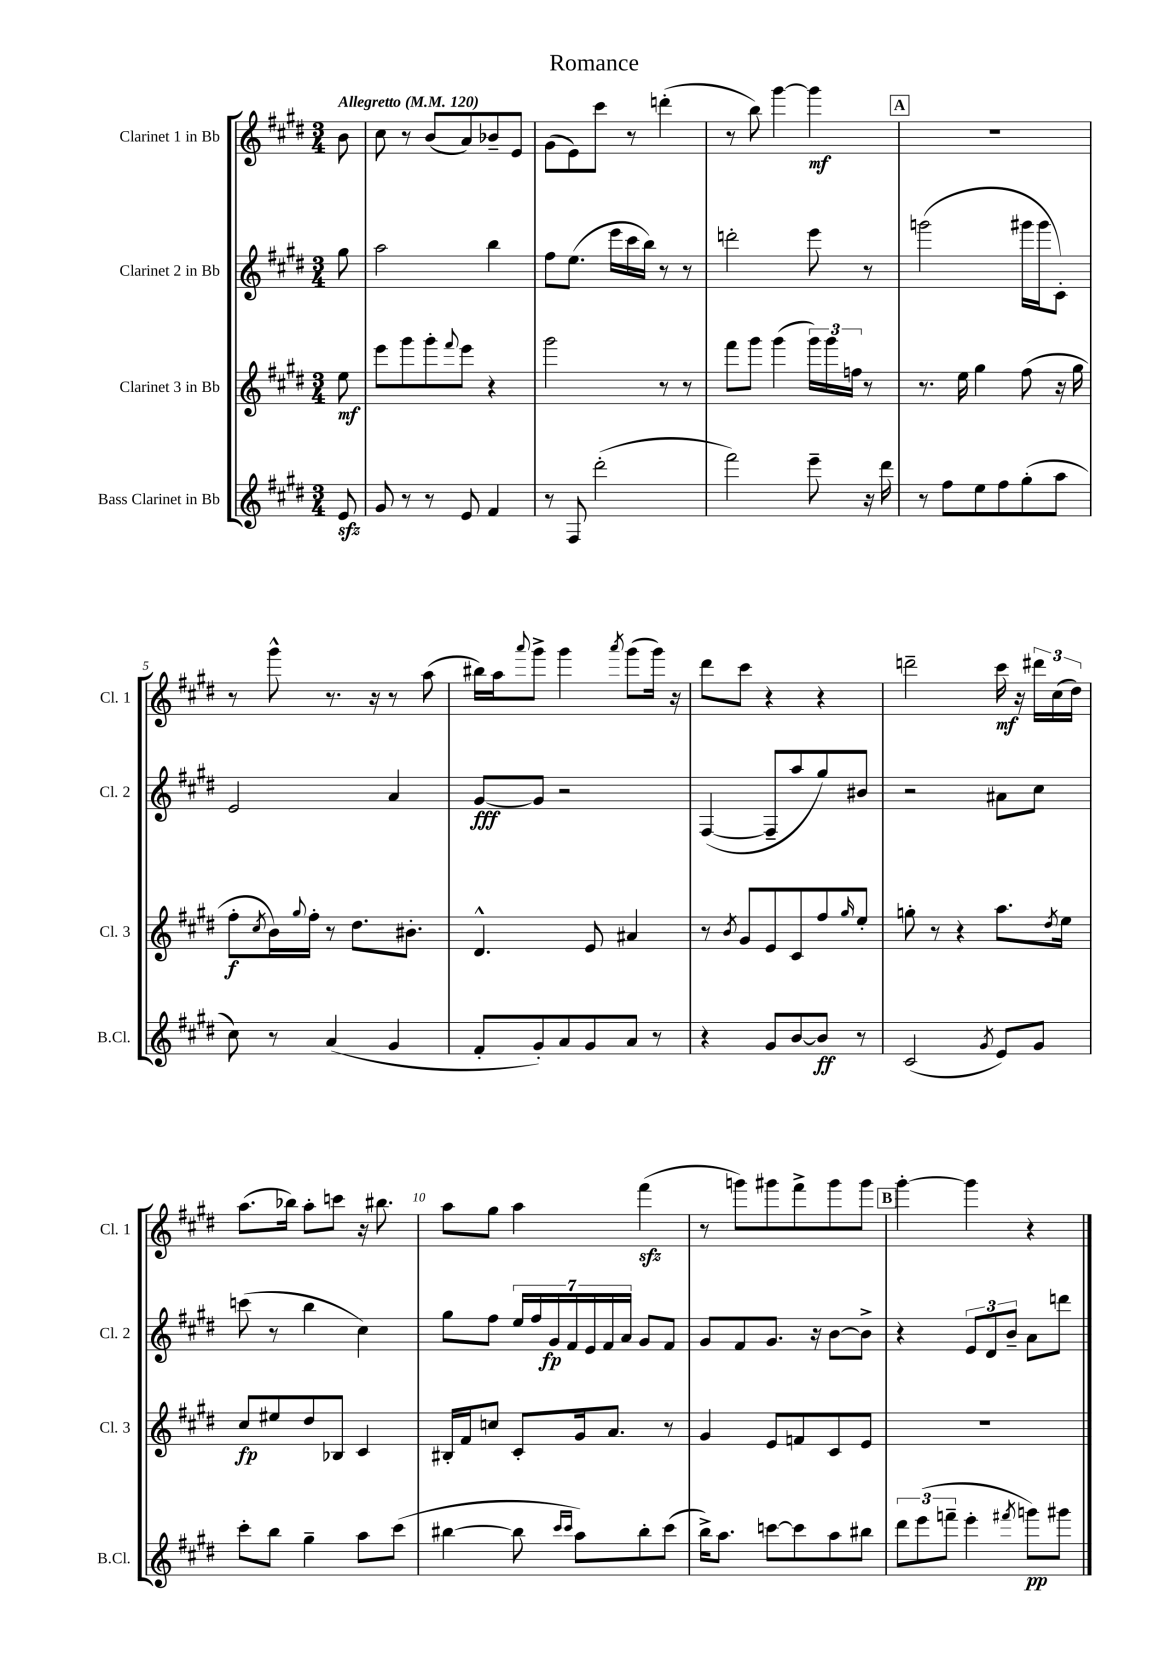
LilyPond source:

\header { title = "Romance" }
<<
\new StaffGroup <<
\new Staff = "s0" \with { instrumentName = "Clarinet 1 in Bb" shortInstrumentName = "Cl. 1" } {
    \clef treble \key e \major \numericTimeSignature \time 3/4 \partial 8 \tempo "Allegretto" 4 = 120
    b'8 |
    cis''8 r8 b'8( a'8) bes'8-- e'8 |
    gis'8( e'8) cis'''8 r8 d'''4-.( |
    r8 b''8) gis'''4~ gis'''4\mf |
    \mark \markup { \box "A" } R2. |
    r8 gis'''8-^ r8. r16 r8 a''8( |
    bis''16) a''16 \appoggiatura { a'''8 } gis'''8-> gis'''4 \acciaccatura { a'''8 } gis'''8( gis'''16) r16 |
    dis'''8 cis'''8 r4 r4 |
    d'''2-- cis'''16\mf r16 \tuplet 3/2 { dis'''16 cis''16( dis''16) } |
    a''8.( bes''16) a''8-. c'''8 r16 bis''8. |
    a''8 gis''8 a''4 fis'''4\sfz( |
    r8 g'''8) gis'''8 fis'''8-> gis'''8 gis'''8 |
    \mark \markup { \box "B" } gis'''4~-. gis'''4 r4 \bar "|." |
}
\new Staff = "s1" \with { instrumentName = "Clarinet 2 in Bb" shortInstrumentName = "Cl. 2" } {
    \clef treble \key e \major \numericTimeSignature \time 3/4 \partial 8
    gis''8 |
    a''2 b''4 |
    fis''8 e''8.( e'''16 cis'''16 b''16) r8 r8 |
    d'''2-. e'''8 r8 |
    \mark \markup { \box "A" } g'''2( gis'''16 gis'''16 cis'8-.) |
    e'2 a'4 |
    gis'8~\fff gis'8 r2 |
    fis4~( fis8-- a''8 gis''8) bis'8 |
    r2 ais'8 cis''8 |
    c'''8( r8 b''4 cis''4) |
    gis''8 fis''8 \tuplet 7/4 { e''16 fis''16 gis'16\fp fis'16 e'16 fis'16 a'16 } gis'8 fis'8 |
    gis'8 fis'8 gis'8. r16 b'8~ b'8-> |
    \mark \markup { \box "B" } r4 \tuplet 3/2 { e'8 dis'8 b'8-- } a'8 d'''8 \bar "|." |
}
\new Staff = "s2" \with { instrumentName = "Clarinet 3 in Bb" shortInstrumentName = "Cl. 3" } {
    \clef treble \key e \major \numericTimeSignature \time 3/4 \partial 8
    e''8\mf |
    e'''8 gis'''8 gis'''8-. \appoggiatura { fis'''8 } e'''8 r4 |
    gis'''2 r8 r8 |
    fis'''8 gis'''8 gis'''4( \tuplet 3/2 { gis'''16) gis'''16 f''16 } r8 |
    \mark \markup { \box "A" } r8. e''16 gis''4 fis''8( r16 gis''16 |
    fis''8-.\f \acciaccatura { cis''8 } b'16) \appoggiatura { gis''8 } fis''16-. r8 dis''8. bis'8.-. |
    dis'4.-^ e'8 ais'4 |
    r8 \acciaccatura { b'8 } gis'8 e'8 cis'8 fis''8 \grace { gis''16 } e''8-. |
    g''8-. r8 r4 a''8. \acciaccatura { dis''8 } e''16 |
    cis''8\fp eis''8 dis''8 bes8 cis'4 |
    bis16-. fis'16 c''8 cis'8-. gis'16 a'8. r8 |
    gis'4 e'8 f'8 cis'8 e'8 |
    \mark \markup { \box "B" } R2. \bar "|." |
}
\new Staff = "s3" \with { instrumentName = "Bass Clarinet in Bb" shortInstrumentName = "B.Cl." } {
    \clef treble \key e \major \numericTimeSignature \time 3/4 \partial 8
    e'8\sfz |
    gis'8 r8 r8 e'8 fis'4 |
    r8 fis8 dis'''2-.( |
    fis'''2) e'''8-- r16 dis'''16 |
    \mark \markup { \box "A" } r8 fis''8 e''8 fis''8 gis''8-.( a''8 |
    cis''8) r8 a'4( gis'4 |
    fis'8-. gis'8-.) a'8 gis'8 a'8 r8 |
    r4 gis'8 b'8~ b'8\ff r8 |
    cis'2( \acciaccatura { gis'8 } e'8) gis'8 |
    cis'''8-. b''8 gis''4-- a''8 cis'''8( |
    bis''4~ bis''8 \grace { cis'''16 cis'''16 } a''8) bis''8-. cis'''8( |
    b''16->) a''8. c'''8~ c'''8 a''8 bis''8 |
    \mark \markup { \box "B" } \tuplet 3/2 { dis'''8 e'''8( f'''8-- } e'''4-. \acciaccatura { fis'''8 } g'''8\pp) gis'''8 \bar "|." |
}
>>
>>
\layout { \context { \Score \override BarNumber.break-visibility = ##(#f #t #t) barNumberVisibility = #(every-nth-bar-number-visible 5) } }
